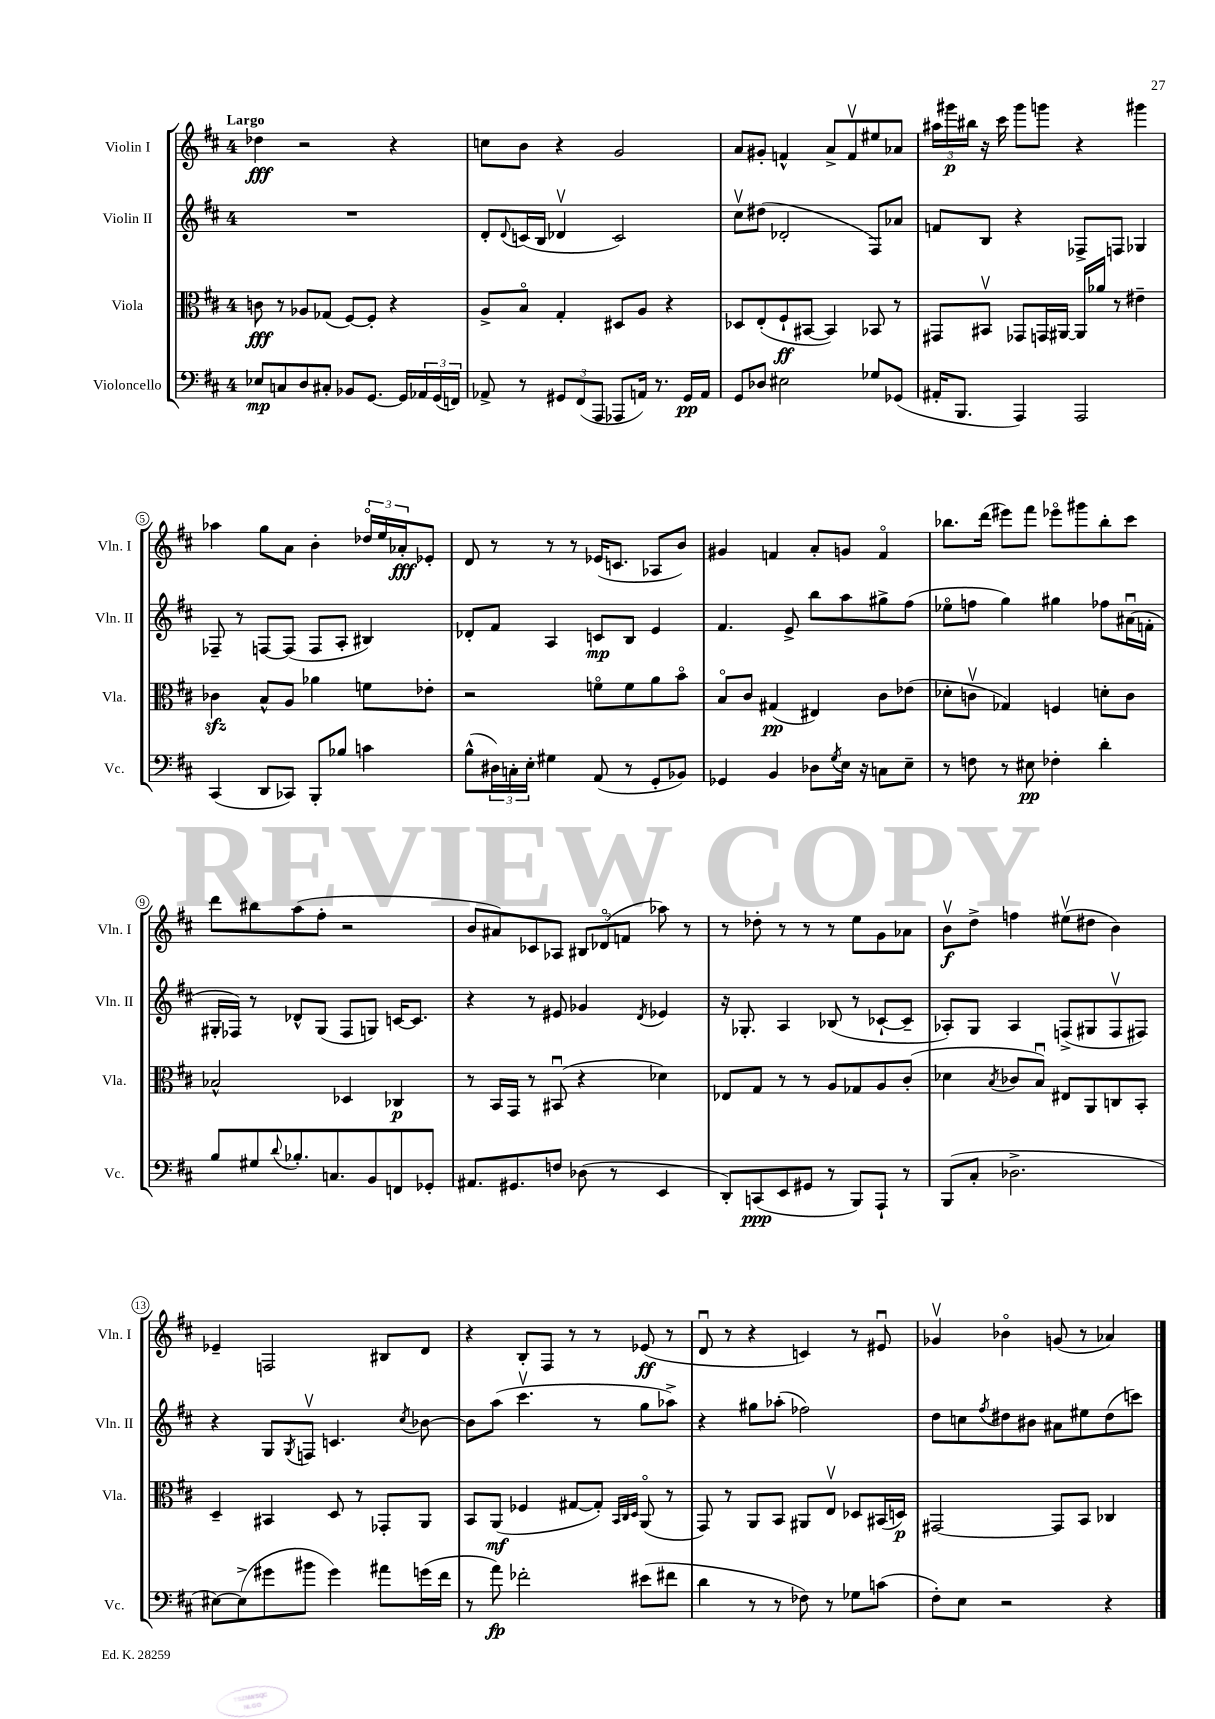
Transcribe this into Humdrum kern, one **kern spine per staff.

**kern	**dynam	**kern	**dynam	**kern	**dynam	**kern	**dynam
*part4	*part4	*part3	*part3	*part2	*part2	*part1	*part1
*staff4	*staff4	*staff3	*staff3	*staff2	*staff2	*staff1	*staff1
*I"Violoncello	*	*I"Viola	*	*I"Violin II	*	*I"Violin I	*
*I'Vc.	*	*I'Vla.	*	*I'Vln. II	*	*I'Vln. I	*
*clefF4	*	*clefC3	*	*clefG2	*	*clefG2	*
*k[f#c#]	*	*k[f#c#]	*	*k[f#c#]	*	*k[f#c#]	*
*M4/4	*	*M4/4	*	*M4/4	*	*M4/4	*
=1	=1	=1	=1	=1	=1	=1	=1
!	!	!	!	!	!	!LO:TX:a:B:t=Largo	!
8E-X/L	mp	8cn\	fff	1r	.	4dd-X\	fff
8Cn/	.	8r	.	.	.	.	.
8D/	.	8A-X/L	.	.	.	2r	.
8C#X'/J	.	(8G-X/J	.	.	.	.	.
8BB-X/L	.	[8F#/L)	.	.	.	.	.
[8.GG/J	.	8F#'/J]	.	.	.	.	.
.	.	4r	.	.	.	4r	.
16GG/LL]	.	.	.	.	.	.	.
24AA-X/	.	.	.	.	.	.	.
(24GG/	.	.	.	.	.	.	.
24FFn/JJ)	.	.	.	.	.	.	.
=2	=2	=2	=2	=2	=2	=2	=2
8AA-X^/	.	8A^/L	.	8d'/L	.	8ccn\L	.
.	.	.	.	8qqd/	.	.	.
8r	.	8B/J	.	(16cn/L	.	8b\J	.
.	.	.	.	16B/JJ	.	.	.
12GG#X/L	.	4G'/	.	4d-Xv/	.	4r	.
(12FF#/	.	.	.	.	.	.	.
12AAA/J	.	.	.	.	.	.	.
8AAA-X/L	.	8D#X/L	.	2c/)	.	2g/	.
16AAn/Jk)	.	8A/J	.	.	.	.	.
8.r	.	.	.	.	.	.	.
.	.	4r	.	.	.	.	.
16GG#/LL	pp	.	.	.	.	.	.
16AA/JJ	.	.	.	.	.	.	.
=3	=3	=3	=3	=3	=3	=3	=3
8GG/L	.	8D-X/L	.	8cc#v\L	.	8a/L	.
8D-X/J	.	(8E'/	.	(8dd#X\J	.	8g#X'/J	.
2E#X\	.	8F#`/	ff	2d-X'/	.	4fn^^/	.
.	.	[8BB#X/J	.	.	.	.	.
.	.	4BB#/])	.	.	.	8a^/L	.
.	.	.	.	.	.	8fv/	.
8G-X/L	.	8BB-X/	.	8F#/L)	.	8ee#X/	.
(8GG-X/J	.	8r	.	8a-X/J	.	8a-X/J	.
=4	=4	=4	=4	=4	=4	=4	=4
16AA#X'/KL	.	8GG#X/L	.	8fn/L	.	24aa#X\LL	.
.	.	.	.	.	.	24ggg#X\	p
8.BBB/J	.	.	.	.	.	.	.
.	.	.	.	.	.	24bb#X\JJ	.
.	.	8BB#Xv/J	.	8B/J	.	16r	.
.	.	.	.	.	.	16ccc#\	.
4AAA/)	.	8GG-X/L	.	4r	.	8ggg#\L	.
.	.	16GGn/L	.	.	.	8gggn\J	.
.	.	[16AA#X/JJ	.	.	.	.	.
2AAA/	.	16AA#/LL]	.	8F-X^/L	.	4r	.
.	.	16a-X/JJ	.	.	.	.	.
.	.	8r	.	8Fn/J	.	.	.
.	.	4e#X~\	.	4G-X/	.	4ggg#X\	.
!!LO:LB:g=z
=5	=5	=5	=5	=5	=5	=5	=5
(4CC#/	.	4c-Xzz\	.	8F-X~/	.	4aa-X\	.
.	.	.	.	8r	.	.	.
8DD/L	.	8B^^/L	.	[8Fn/L	.	8gg\L	.
8CC-X/J)	.	8A/J	.	(8F/J]	.	8a\J	.
8BBB'/L	.	4a-X\	.	8F/L	.	4b'\	.
8B-X/J	.	.	.	8A'/J	.	.	.
4cn\	.	8fn\L	.	4B#X/)	.	24dd-X/LL	.
.	.	.	.	.	.	24ee/	.
.	.	.	.	.	.	24a-X'/J	fff
.	.	8e-X'\J	.	.	.	8e-X'/J	.
=6	=6	=6	=6	=6	=6	=6	=6
(8B^^\L	.	2r	.	8d-X'/L	.	8d/	.
24D#X\L)	.	.	.	8f#/J	.	8r	.
24Cn'\	.	.	.	.	.	.	.
24E'\JJ	.	.	.	.	.	.	.
4G#X\	.	.	.	4A/	.	8r	.
.	.	.	.	.	.	8r	.
(8AA/	.	8fn\L	.	8cn/L	mp	(16e-X/KL	.
.	.	.	.	.	.	8.cn/J	.
8r	.	8f\	.	8B/J	.	.	.
8GG'/L	.	8a\	.	4e/	.	8A-X/L	.
8BB-X/J)	.	8b\J	.	.	.	8b/J)	.
=7	=7	=7	=7	=7	=7	=7	=7
4GG-X/	.	8B/L	.	4.f#/	.	4g#X/	.
.	.	8c#/J	.	.	.	.	.
4BB/	.	(4G#X/	pp	.	.	4fn/	.
.	.	.	.	8e^/	.	.	.
8D-X\L	.	4E#X/)	.	8bb\L	.	8a'/L	.
8qG/	.	.	.	.	.	.	.
16E\Jk	.	.	.	8aa\	.	8gn/J	.
16r	.	.	.	.	.	.	.
8Cn\L	.	8c#\L	.	8gg#X^\	.	4f/	.
8E~\J	.	(8e-X\J	.	(8ff#\J	.	.	.
=8	=8	=8	=8	=8	=8	=8	=8
8r	.	8d-X'\L	.	8ee-X\L	.	8.bb-X\L	.
8Fn\	.	8cnv\J	.	8ffn\J	.	.	.
.	.	.	.	.	.	(16ddd\Jk	.
8r	.	4G-X/)	.	4gg\)	.	8eee#X\L)	.
8E#X\	pp	.	.	.	.	8fff#\J	.
4F-X'\	.	4Fn/	.	4gg#X\	.	8eee-X\L	.
.	.	.	.	.	.	8ggg#X\	.
4d'\	.	8dn'\L	.	8ff-X\L	.	8bb-'\	.
.	.	8c\J	.	(16a#Xu\L	.	8ccc#\J	.
.	.	.	.	16fn'\JJ	.	.	.
!!LO:LB:g=z
=9	=9	=9	=9	=9	=9	=9	=9
8B/L	.	2B-X^^/	.	16G#X'/LL	.	8ddd\L	.
.	.	.	.	16F-X/JJ)	.	.	.
8G#X/	.	.	.	8r	.	8bb#X\	.
8qqd/	.	.	.	.	.	.	.
8.B-X'/	.	.	.	8d-X^^/L	.	(8aa\	.
.	.	.	.	(8G#/J	.	8ff#'\J	.
8.Cn/	.	.	.	.	.	.	.
.	.	4D-X/	.	8F-/L	.	2r	.
8BB/	.	.	.	8Gn/J)	.	.	.
8FFn/	.	4C-X/	p	[16cn/KL	.	.	.
.	.	.	.	8.c/J]	.	.	.
8GG-X'/J	.	.	.	.	.	.	.
=10	=10	=10	=10	=10	=10	=10	=10
8.AA#X/L	.	8r	.	4r	.	8b/L	.
.	.	16BB/LL	.	.	.	8a#X/)	.
8.GG#X/	.	16GG/JJ	.	.	.	.	.
.	.	8r	.	8r	.	8c-X/	.
8Fn/J	.	(8BB#Xu/	.	8e#X/	.	8A-X/J	.
(8D-X\	.	4r	.	4g-X/	.	12B#X/L	.
.	.	.	.	.	.	(12d-X/	.
8r	.	.	.	.	.	.	.
.	.	.	.	.	.	12fn/J	.
.	.	.	.	8qd/	.	.	.
4EE/	.	4d-X\)	.	4e-X/	.	8aa-X\)	.
.	.	.	.	.	.	8r	.
=11	=11	=11	=11	=11	=11	=11	=11
8DD'/L)	.	8E-X/L	.	16r	.	8r	.
.	.	.	.	8.G-X'/	.	.	.
(8CCn/	ppp	8G/J	.	.	.	8dd-X'\	.
8EE/	.	8r	.	4A/	.	8r	.
8GG#X/J	.	8r	.	.	.	8r	.
8r	.	8A/L	.	(8B-X/	.	8r	.
8BBB/L)	.	8G-X/	.	8r	.	8ee\L	.
8AAA`/J	.	8A/	.	[8c-X`/L	.	8g\	.
8r	.	(8c#'/J	.	8c-~/J]	.	8a-X\J	.
=12	=12	=12	=12	=12	=12	=12	=12
(8BBB/L	.	4d-X\	.	8A-X'/L)	.	8bv\L	f
8C#'/J	.	.	.	8G/J	.	8dd^\J	.
.	.	8qB/	.	.	.	.	.
2.D-X^\	.	8c-X/L	.	4A-/	.	4ffn\	.
.	.	8Bu/J)	.	.	.	.	.
.	.	8E#X/L	.	(8Fn^/L	.	(8ee#Xv\L	.
.	.	8AA/	.	8G#X/	.	8dd#X\J	.
.	.	8Cn/	.	8Fv/	.	4b\)	.
.	.	8BB'/J	.	8F#X/J)	.	.	.
!!LO:LB:g=z
=13	=13	=13	=13	=13	=13	=13	=13
[8E#X\L)	.	4D~/	.	4r	.	4e-X~/	.
(8E#^\]	.	.	.	.	.	.	.
8g#X\	.	4BB#X/	.	8G/L	.	2Fn/	.
.	.	.	.	8qG/	.	.	.
8b#X\J	.	.	.	8Fnv/J	.	.	.
4g#\)	.	8D/	.	4.cn/	.	.	.
.	.	8r	.	.	.	.	.
8a#X\L	.	8GG-X'/L	.	.	.	8B#X/L	.
.	.	.	.	8qcc#/	.	.	.
(16gn\L	.	8AA/J	.	[8b-X\	.	8d/J	.
16f#\JJ	.	.	.	.	.	.	.
=14	=14	=14	=14	=14	=14	=14	=14
8r	.	8BB/L	.	8b-\L]	.	4r	.
8a\)	fp	(8AA/J	mf	(8aa\J	.	.	.
2f-X'\	.	4F-X/	.	4.ccc#v\	.	8B'/L	.
.	.	.	.	.	.	8F#/J	.
.	.	[8G#X/L	.	.	.	8r	.
.	.	8G#'/J])	.	8r	.	8r	.
.	.	32qqBB/LLL	.	.	.	.	.
.	.	32qqC#/	.	.	.	.	.
.	.	32qqD/JJJ	.	.	.	.	.
(8e#X\L	.	(8AA/	.	8gg\L	.	(8e-X/	ff
8f#X\J	.	8r	.	8aa-X^\J)	.	8r	.
=15	=15	=15	=15	=15	=15	=15	=15
4d\	.	8GG/)	.	4r	.	8du/	.
.	.	8r	.	.	.	8r	.
8r	.	8AA/L	.	8gg#X\L	.	4r	.
8r	.	8BB/J	.	(8aa-X'\J	.	.	.
8F-X\)	.	8AA#X/L	.	2ff-X\)	.	4cn/)	.
8r	.	8Ev/J	.	.	.	.	.
8G-X\L	.	8D-X/L	.	.	.	8r	.
(8cn\J	.	(16BB#X/L	.	.	.	8e#Xu/	.
.	.	16Dn/JJ)	p	.	.	.	.
=16	=16	=16	=16	=16	=16	=16	=16
8F#'\L)	.	[2GG#X/	.	8dd\L	.	4g-Xv/	.
8E\J	.	.	.	8ccn\	.	.	.
.	.	.	.	8qff#/	.	.	.
2r	.	.	.	8dd#X\	.	4b-X\	.
.	.	.	.	8b#X\J	.	.	.
.	.	8GG#/L]	.	8a#X\L	.	(8gn/	.
.	.	8BB/J	.	8ee#X\	.	8r	.
4r	.	4C-X/	.	(8dd#\	.	4a-X/)	.
.	.	.	.	8cccn\J)	.	.	.
==	==	==	==	==	==	==	==
*-	*-	*-	*-	*-	*-	*-	*-
